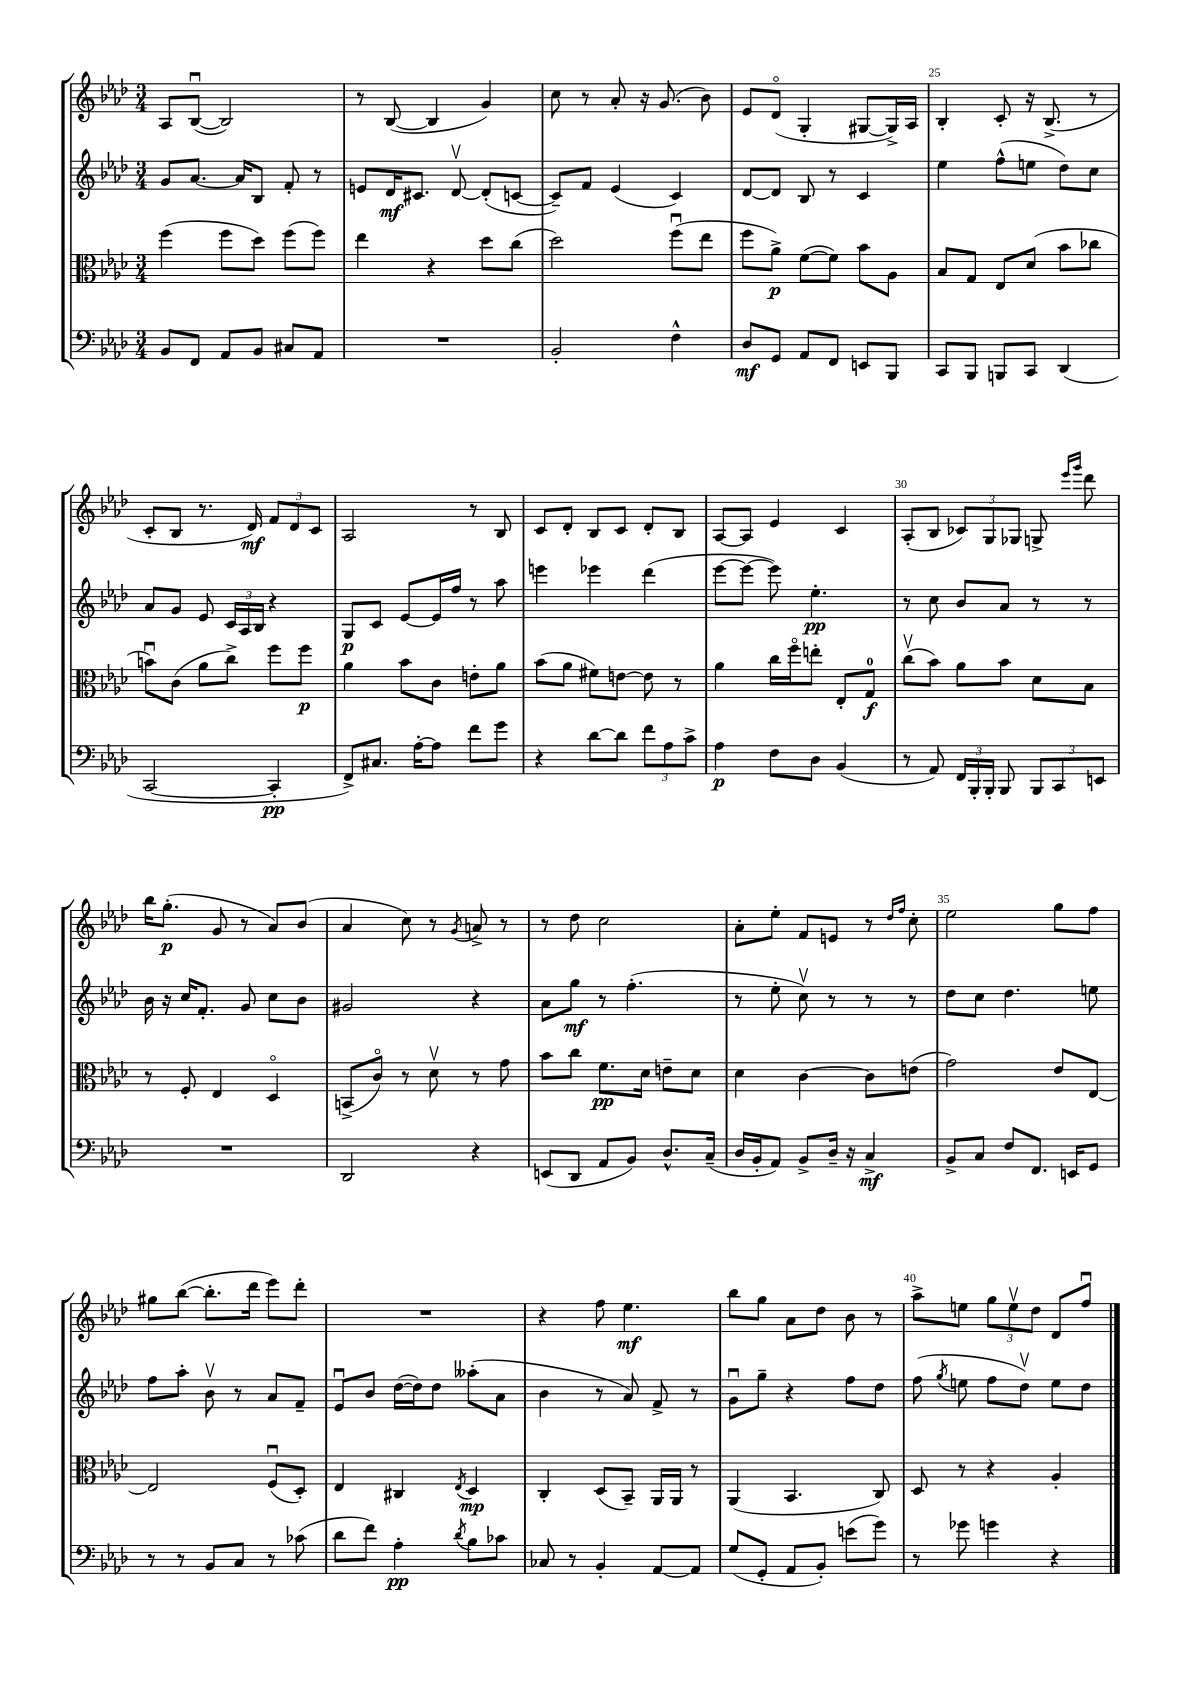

**kern	**kern	**kern	**kern
*staff4	*staff3	*staff2	*staff1
*clefF4	*clefC3	*clefG2	*clefG2
*k[b-e-a-d-]	*k[b-e-a-d-]	*k[b-e-a-d-]	*k[b-e-a-d-]
*M3/4	*M3/4	*M3/4	*M3/4
8BB-	(4ff	8g	8A-
8FF	.	[8.a-	([8B-u
8AA-	8ff	.	2B-])
.	.	16a-]	.
8BB-	8dd-)	8B-	.
8C#	(8ff	8f'	.
8AA-	8ff)	8r	.
=	=	=	=
2.r	4ee-	8e	8r
.	.	16d-	([8B-
.	.	8.c#	.
.	4r	.	4B-]
.	.	[8d-v	.
.	8dd-	(8d-']	4g)
.	(8cc	[8c	.
=	=	=	=
2BB-'	2dd-)	8c~])	8cc
.	.	8f	8r
.	.	(4e-	8a-'
.	.	.	16r
.	.	.	(8.g
4F^^	(8ffu	4c)	.
.	8ee-	.	8b-)
=	=	=	=
8D-	8ff	[8d-	8e-
8GG	8a-^)	8d-]	(8d-o
8AA-	([8f	8B-	4G'
8FF	8f])	8r	.
8EE	8b-	4c	[8G#
8BBB-	8A-	.	16G#^])
.	.	.	16A-
=	=	=	=
8CC	8B-	4ee-	4B-'
8BBB-	8G	.	.
8BBB	8E-	(8ff^^	8c'
8CC	(8d-	8ee	16r
.	.	.	(8.B-^
(4DD-	8b-	8dd-)	.
.	8cc-	8cc	8r
=	=	=	=
[2CC	8bu)	8a-	8c'
.	(8c	8g	8B-
.	8a-	8e-	8.r
.	8cc^)	24c	.
.	.	24A-	.
.	.	.	16d-)
.	.	24B-	.
4CC']	8ff	4r	12f
.	.	.	12d-
.	8ff	.	.
.	.	.	12c
=	=	=	=
8FF^)	4a-	8G	2A-
8.C#	.	8c	.
.	8b-	[8e-	.
[16A-'	.	.	.
8A-]	8c	16e-]	.
.	.	16ff	.
8f	8e'	8r	8r
8g	8a-	8aa-	8B-
=	=	=	=
4r	(8b-	4eee	8c
.	8a-	.	8d-'
[8d-	8f#)	4eee-	8B-
8d-]	[8e	.	8c
12f	8e]	(4ddd-	8d-'
12A-	.	.	.
.	8r	.	8B-
12c^	.	.	.
=	=	=	=
4A-	4a-	[8eee-	[8A-
.	.	8eee-_	8A-]
8F	16cc	8eee-])	4e-
.	16ffo	.	.
8D-	8ee'	4.ee-'	.
(4BB-	8E-'	.	4c
.	8G	.	.
=	=	=	=
8r	(8ccv	8r	(8A-'
8AA-)	8b-)	8cc	8B-
24FF	8a-	8b-	12c-)
24BBB-'	.	.	.
24BBB-'	.	.	12G
8BBB-	8b-	8a-	.
.	.	.	12G-
12BBB-	8d-	8r	8G^
12CC	.	.	.
.	.	.	16qqeee-
.	.	.	16qqggg
.	8B-	8r	8ddd-
12EE	.	.	.
=	=	=	=
2.r	8r	16b-	16bb-
.	.	16r	(8.gg'
.	8F'	16cc	.
.	.	8.f'	.
.	4E-	.	8g
.	.	8g	8r
.	4D-o	8cc	8a-)
.	.	8b-	(8b-
=	=	=	=
2DD-	(8BB^	2g#	4a-
.	8co)	.	.
.	8r	.	8cc)
.	8d-v	.	8r
.	.	.	8qg
4r	8r	4r	8a^
.	8g	.	8r
=	=	=	=
(8EE	8b-	8a-	8r
8DD-	8cc	8gg	8dd-
8AA-	8.f	8r	2cc
8BB-)	.	(4.ff'	.
.	16d-	.	.
8.D-^^	8e~	.	.
.	8d-	.	.
(16C~	.	.	.
=	=	=	=
16D-	4d-	8r	8a-'
16BB-'	.	.	.
8AA-)	.	8ee-'	8ee-'
8BB-^	[4c	8ccv)	8f
16D-~	.	8r	8e
16r	.	.	.
4C^	8c]	8r	8r
.	.	.	16qqdd-
.	.	.	16qqff
.	(8e	8r	8cc'
=	=	=	=
8BB-^	2g)	8dd-	2ee-
8C	.	8cc	.
8F	.	4.dd-	.
8.FF	.	.	.
.	8e-	.	8gg
16EE	.	.	.
8GG	[8E-	8ee	8ff
=	=	=	=
8r	2E-]	8ff	8gg#
8r	.	8aa-'	([8bb-
8BB-	.	8b-v	8.bb-']
8C	.	8r	.
.	.	.	16ddd-
8r	(8Fu	8a-	8eee-)
(8c-	8D-')	8f~	8ddd-'
=	=	=	=
8d-	4E-	8e-u	2.r
8f)	.	8b-	.
4A-'	4C#	([16dd-	.
.	.	16dd-])	.
.	.	8dd-	.
8qd-	8qE-	.	.
8B-	4D-	(8aa--'	.
8c-	.	8a-	.
=	=	=	=
8C-	4C'	4b-	4r
8r	.	.	.
4BB-'	(8D-	8r	8ff
.	8BB-~)	8a-)	4.ee-
[8AA-	16AA-	8f^	.
.	16AA-	.	.
8AA-]	8r	8r	.
=	=	=	=
(8G	(4AA-	8gu	8bb-
8GG'	.	8gg~	8gg
8AA-	4.BB-	4r	8a-
8BB-')	.	.	8dd-
(8e	.	8ff	8b-
8g)	8C)	8dd-	8r
=	=	=	=
8r	8D-	(8ff	8aa-^
.	.	8qgg	.
8g-	8r	8ee	8ee
4g	4r	8ff	12gg
.	.	.	12eev
.	.	8dd-v)	.
.	.	.	12dd-
4r	4A-'	8ee	8d-
.	.	8dd-	8ffu
==	==	==	==
*-	*-	*-	*-
